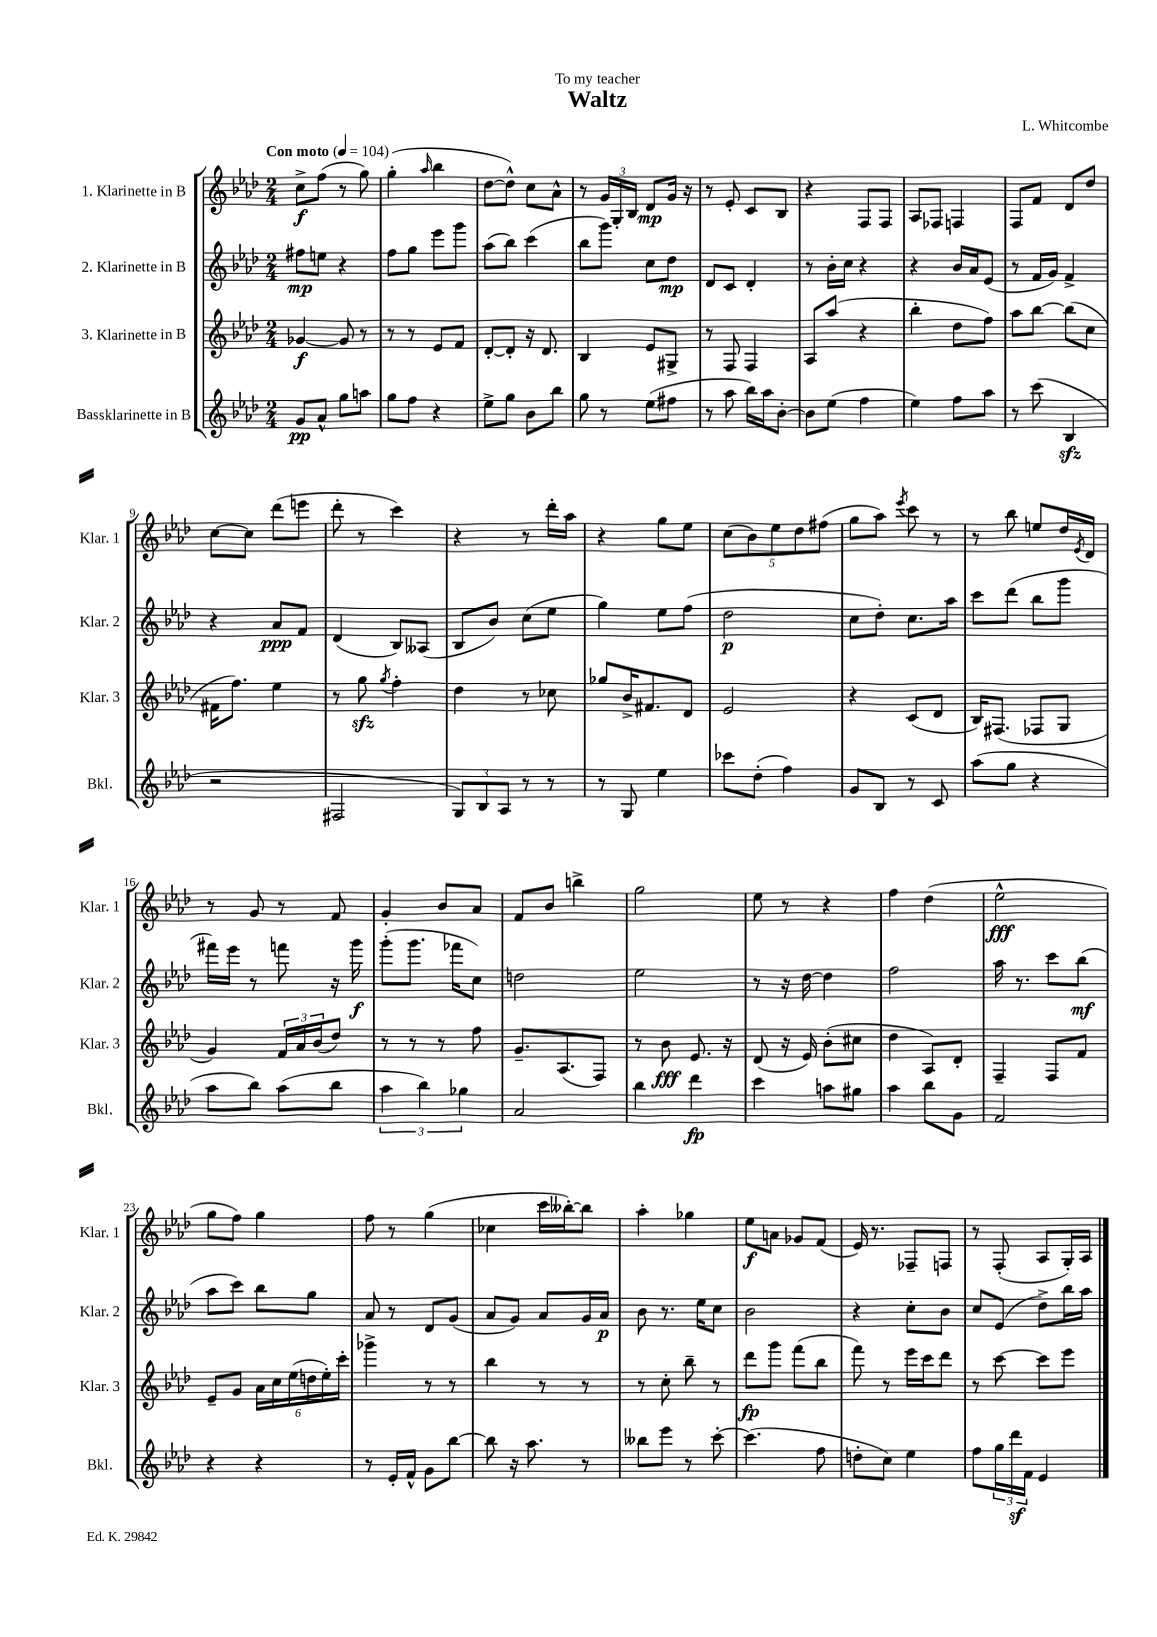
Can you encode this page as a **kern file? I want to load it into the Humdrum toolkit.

**kern	**kern	**kern	**kern
*staff4	*staff3	*staff2	*staff1
*clefG2	*clefG2	*clefG2	*clefG2
*k[b-e-a-d-]	*k[b-e-a-d-]	*k[b-e-a-d-]	*k[b-e-a-d-]
*M2/4	*M2/4	*M2/4	*M2/4
*MM104	*MM104	*MM104	*MM104
8g	[4g-	8ff#	8cc^
8a-^^	.	8ee	(8ff
8gg	8g-]	4r	8r
8aa	8r	.	8gg)
=	=	=	=
8gg	8r	8ff	(4gg'
8ff	8r	8gg	.
.	.	.	16qqaa-
4r	8e-	8eee-	4bb-
.	8f	8ggg	.
=	=	=	=
8ee-^	[8d-'	(8aa-	[8dd-
8gg	8d-']	8bb-)	8dd-^^])
8b-	16r	(4ccc	8cc
.	8.d-	.	.
8bb-	.	.	8a-^^
=	=	=	=
8gg	4B-	8bb-	8r
8r	.	8ggg)	24g
.	.	.	24G'
.	.	.	24B-
(8ee-	8e-	8cc	8d-
8ff#	8G#^	8dd-	16g
.	.	.	16r
=	=	=	=
8r	8r	8d-	8r
8aa-	8F	8c	8e-'
16bb-)	4F	4d-'	8c
16aa-	.	.	.
[8b-'	.	.	8B-
=	=	=	=
8b-]	8A-	8r	4r
(8ee-	(8aa-	16b-'	.
.	.	16cc	.
4ff	4r	4r	8F
.	.	.	8F
=	=	=	=
4ee-)	4bb-'	4r	8A-
.	.	.	8F-
8ff	8dd-	16b-	4F
.	.	16a-	.
8aa-	8ff)	(8e-	.
=	=	=	=
8r	8aa-	8r	8F
(8ccc	[8bb-	16f	8f
.	.	16g)	.
4B-	(8bb-]	4f^	8d-
.	8cc	.	8dd-
=	=	=	=
2r	16f#	4r	[8cc
.	8.ff)	.	.
.	.	.	8cc]
.	4ee-	8a-	(8ddd-
.	.	8f	8eee
=	=	=	=
2F#	8r	(4d-	8ddd-'
.	8gg	.	8r
.	8qgg	.	.
.	4ff'	8B-)	4ccc)
.	.	(8A--	.
=	=	=	=
12G)	4dd-	8B-	4r
12B-	.	.	.
.	.	8b-)	.
12A-	.	.	.
8r	8r	(8cc	8r
8r	8cc-	8ee-	16ddd-'
.	.	.	16aa-
=	=	=	=
8r	8gg-	4gg)	4r
8G	16b-^	.	.
.	8.f#	.	.
4ee-	.	8ee-	8gg
.	8d-	(8ff	8ee-
=	=	=	=
8ccc-	2e-	2dd-	(10cc
.	.	.	10b-)
(8dd-'	.	.	.
.	.	.	10ee-
4ff)	.	.	.
.	.	.	10dd-
.	.	.	(10ff#
=	=	=	=
8g	4r	8cc	8gg
8B-	.	8dd-')	8aa-)
.	.	.	8qeee-
8r	(8c	8.cc	8ccc
8c	8d-	.	8r
.	.	16aa-	.
=	=	=	=
(8aa-	16B-)	8ccc	8r
.	(8.F#	.	.
8gg	.	(8ddd-	8bb-
4r	8F-	8bb-	8ee
.	8G	8ggg	16dd-
.	.	.	8qe-
.	.	.	16d-
=	=	=	=
8aa-	4g)	16fff#)	8r
.	.	16eee-	.
8bb-)	.	8r	8g
(8aa-	24f	8fff	8r
.	24a-	.	.
.	(24b-	.	.
8bb-	8dd-)	16r	8f
.	.	16ggg	.
=	=	=	=
6aa-	8r	(8ggg'	4g'
.	8r	8.ggg	.
6bb-)	.	.	.
.	8r	.	8b-
.	.	16fff-	.
6gg-	.	.	.
.	8ff	8cc)	8a-
=	=	=	=
2a-	8.g~	2dd	8f
.	.	.	8b-
.	(8.A-	.	.
.	.	.	4bb^
.	8F)	.	.
=	=	=	=
4bb-	8r	2ee-	2gg
.	8b-	.	.
4ddd-	8.e-	.	.
.	16r	.	.
=	=	=	=
4ccc	(8d-	8r	8ee-
.	16r	16r	8r
.	16e-)	[16dd-	.
8aa	(8b-'	4dd-]	4r
8gg#	8cc#	.	.
=	=	=	=
4aa-	4dd-	2ff	4ff
8bb-	8A-)	.	(4dd-
8g	8d-'	.	.
=	=	=	=
2f	4F~	16aa-	2ee-^^
.	.	8.r	.
.	8F	8ccc	.
.	8f	(8bb-	.
=	=	=	=
4r	8e-~	8aa-	8gg
.	8g	8ccc)	8ff)
4r	24a-	8bb-	4gg
.	24cc	.	.
.	(24ee-	.	.
.	24dd	8gg	.
.	24ee-')	.	.
.	24ccc'	.	.
=	=	=	=
8r	4ggg-^	8a-	8ff
16e-'	.	8r	8r
16f^^	.	.	.
8g	8r	8d-	(4gg
[8bb-	8r	(8g	.
=	=	=	=
8bb-]	4bb-	8a-	4cc-
16r	.	8g)	.
8.aa-	.	.	.
.	8r	8a-	16ccc
.	.	.	[16bb--')
8r	8r	16g	8bb--]
.	.	16a-	.
=	=	=	=
8bb--	8r	8b-	4aa-'
8eee-	8cc'	8.r	.
8r	8bb-~	.	4gg-
.	.	16ee-	.
[8ccc'	8r	8cc	.
=	=	=	=
(4.ccc]	8ddd-	2b-	8ee-
.	8ggg	.	8a
.	(8fff	.	8g-
8ff	8bb-	.	(8f
=	=	=	=
8dd'	8fff)	4r	16e-)
.	.	.	8.r
8cc)	8r	.	.
4ee-	16eee-	8cc'	8F-~
.	16ccc	.	.
.	8ddd-	8b-	8F
=	=	=	=
8ff	8r	8cc	8r
24gg	[8ccc	(8e-	(8F'
24ddd-	.	.	.
24f	.	.	.
4e-	8ccc]	8dd-^)	8A-
.	8eee-	16bb-	16G')
.	.	16aa-	16A-
==	==	==	==
*-	*-	*-	*-
